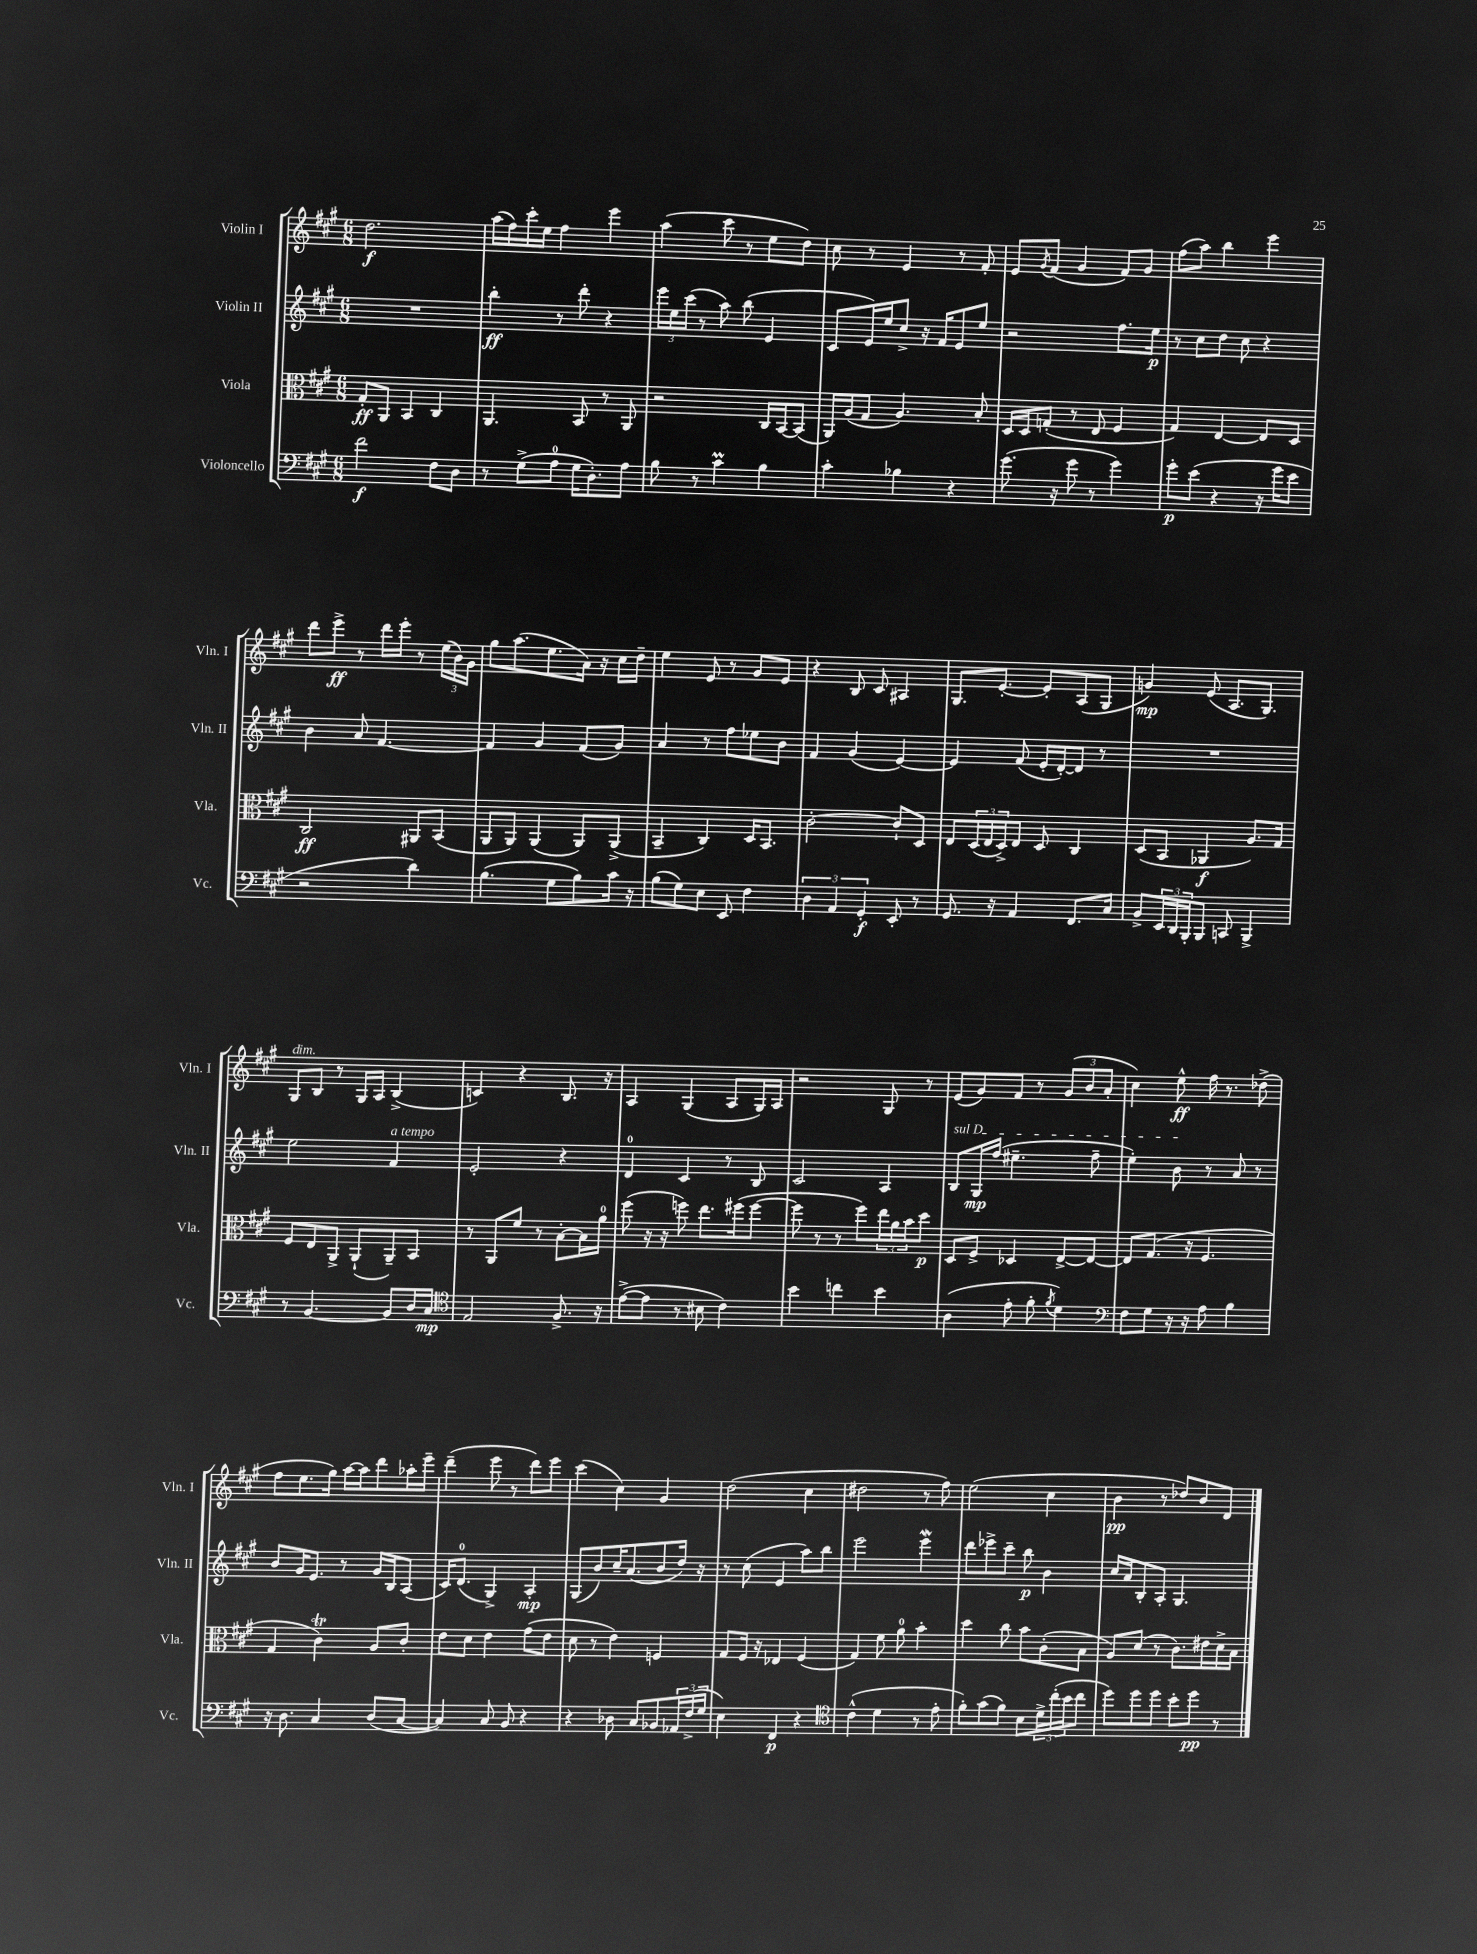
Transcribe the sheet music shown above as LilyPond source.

<<
\new StaffGroup <<
\new Staff = "s0" \with { instrumentName = "Violin I" shortInstrumentName = "Vln. I" } {
    \clef treble \key a \major \numericTimeSignature \time 6/8
    d''2.\f |
    a''16( fis''16) cis'''16-. e''16 fis''4 e'''4 |
    a''4( cis'''8 r8 e''8 d''8) |
    cis''8 r8 e'4 r8 fis'8-. |
    e'8 \acciaccatura { gis'8 } fis'8( gis'4 fis'8) gis'8 |
    fis''8( a''8) b''4 e'''4 |
    d'''8 e'''8->\ff r8 d'''16 e'''16-. r8 \tuplet 3/2 { e''16( b'16) gis'16 } |
    gis''8 a''8.( e''8. a'16) r16 cis''16 d''16-- |
    e''4 e'8 r8 gis'8 e'8 |
    r4 b8 cis'8 ais4 |
    gis8. e'8.~-. e'8-. a8( gis8 |
    g'4\mp) e'8( a8. gis8.) |
    gis8^\markup { \italic "dim." } b8 r8 gis16 a16 b4->( |
    c'4) r4 b8. r16 |
    a4 gis4( a8 gis16) a16 |
    r2 gis8 r8 |
    e'8( gis'8) fis'8 r8 \tuplet 3/2 { gis'8( b'8 a'8-. } |
    cis''4) e''8-^\ff fis''16 r8. des''8->( |
    fis''8 e''8. gis''16) a''16~ a''16 d'''8 aes''16-. e'''16-- |
    d'''4--( e'''8 r8 d'''8) e'''8 |
    cis'''4( cis''4) gis'4 |
    d''2( cis''4 |
    dis''2 r8 fis''8) |
    e''2( cis''4 |
    b'4\pp r8 des''8) b'8 d'8 \bar "|." |
}
\new Staff = "s1" \with { instrumentName = "Violin II" shortInstrumentName = "Vln. II" } {
    \clef treble \key a \major \numericTimeSignature \time 6/8
    R2. |
    b''4-.\ff r8 d'''8-. r4 |
    \tuplet 3/2 { e'''16 e''16 cis'''16( } r8 a''8) b''8( e'4 |
    cis'8 e'16) e''16 cis''8-> r16 fis'16 e'8 e''8 |
    r2 fis''8. e''16\p |
    r8 cis''8 d''8 cis''8 r4 |
    b'4 a'8 fis'4.~ |
    fis'4 gis'4 fis'8( gis'8) |
    a'4 r8 fis''8 ees''8 b'8 |
    fis'4 gis'4( e'4~) |
    e'4 fis'8( e'16-. d'16~-.) d'8 r8 |
    R2. |
    e''2 fis'4^\markup { \italic "a tempo" } |
    e'2-. r4 |
    d'4-0 cis'4 r8 b8 |
    cis'2 a4 |
    \once \override TextSpanner.bound-details.left.text = \markup { \italic "sul D" } b8\startTextSpan gis16\mp fis''16( eis''4.-- fis''8-- |
    e''4-.) b'8\stopTextSpan r8 a'8 r8 |
    b'8 gis'16 e'8. r8 gis'16 b16 a8( |
    cis'16) d'8.-0( gis4->) a4-.\mp |
    gis8( b'8) cis''16-- a'8.( b'8 d''16) r16 |
    r8 cis''8( e'4 a''8) b''8 |
    e'''2 e'''4\mordent |
    d'''8 ees'''8-> cis'''8-- b''8\p b'4 |
    cis''16 a'16 b8-. a8-. gis4. \bar "|." |
}
\new Staff = "s2" \with { instrumentName = "Viola" shortInstrumentName = "Vla." } {
    \clef alto \key a \major \numericTimeSignature \time 6/8
    gis8-.\ff a,8 b,4 cis4 |
    a,4. b,8 r8 a,8 |
    r2 cis16 b,16~ b,8( |
    a,16) a16( gis8 a4.) b8-. |
    d16 d16 g8-.( r8 e8 fis4 |
    gis4) e4~ e8 d8 |
    cis2\ff ais,8 b,8( |
    a,8 a,8) a,4( a,8) a,8->( |
    b,4-- cis4) d16 b,8. |
    cis'2~-. cis'8-! d8 |
    e8 \tuplet 3/2 { d16( e16 d16->) } e8 d8 cis4 |
    d8( b,8 aes,4\f a8.) gis16 |
    fis8 e8 a,8-> a,8-!( a,8--) b,8 |
    r8 a,8 fis'8 r8 b8~-. b16 a'16-0 |
    fis''8( r16 r16 f''8) e''8. fis''16( fis''8~ |
    fis''8 r8 r8 fis''8) \tuplet 3/2 { e''16 a'16 b'16 } d''8\p |
    d8 fis8-> des4 e8~-> e8~ |
    e8 gis8.( r16 fis4. |
    gis4 cis'4\trill) a8 cis'8-. |
    e'8 d'8 e'4 gis'8( e'8 |
    d'8 r8 e'4) f4 |
    gis8 fis16 r16 ees4 fis4( |
    gis4) fis'8 a'8-0 b'4-. |
    d''4 cis''8 b'8 cis'8-.( b8 |
    a8) d'8( r8 cis'8.) eis'16 d'16-> b16 \bar "|." |
}
\new Staff = "s3" \with { instrumentName = "Violoncello" shortInstrumentName = "Vc." } {
    \clef bass \key a \major \numericTimeSignature \time 6/8
    fis'2\f fis8 d8 |
    r8 gis8->( a8-0 gis16 d8.-.) a8 |
    b8 r8 cis'4\prall b4 |
    cis'4-. bes4 r4 |
    gis'8.( r16 gis'8 r8 gis'4) |
    gis'8-.\p e'8( r4 r16 gis'16 e'8 |
    r2 d'4) |
    b4.( gis8 b8) cis'16 r16 |
    b8( gis8) e8 e,8 fis4 |
    \tuplet 3/2 { d4 a,4 gis,4-.\f } e,8-. r8 |
    gis,8. r16 a,4 fis,8. cis16 |
    b,8-> \tuplet 3/2 { e,16 d,16 b,,16-. } b,,8 c,8 b,,4-> |
    r8 b,4.~ b,8 d16 cis16\mp |
    \clef tenor e2 fis8.-> r16 |
    e'8~->( e'8 r8 bis8 cis'4) |
    b'4 c''4 b'4 |
    a4( e'8-. fis'8-. \acciaccatura { fis'8 } d'4) |
    \clef bass fis8 gis8 r16 r16 a8 b4 |
    r16 d8. cis4 d8( cis8~ |
    cis4) cis8 b,8 r4 |
    r4 des8 cis8 bes,8 \tuplet 3/2 { aes,16 fis16->( gis16 } |
    e4) fis,4\p r4 |
    \clef tenor cis'4-^( d'4 r8 e'8-. |
    fis'8-.) gis'8( fis'8) b8 \tuplet 3/2 { d'16-> cis''16-.( b'16 } cis''8 |
    d''8) d''8 d''8 b'8-. d''8\pp r8 \bar "|." |
}
>>
>>
\layout { \context { \Score \remove "Bar_number_engraver" } }
